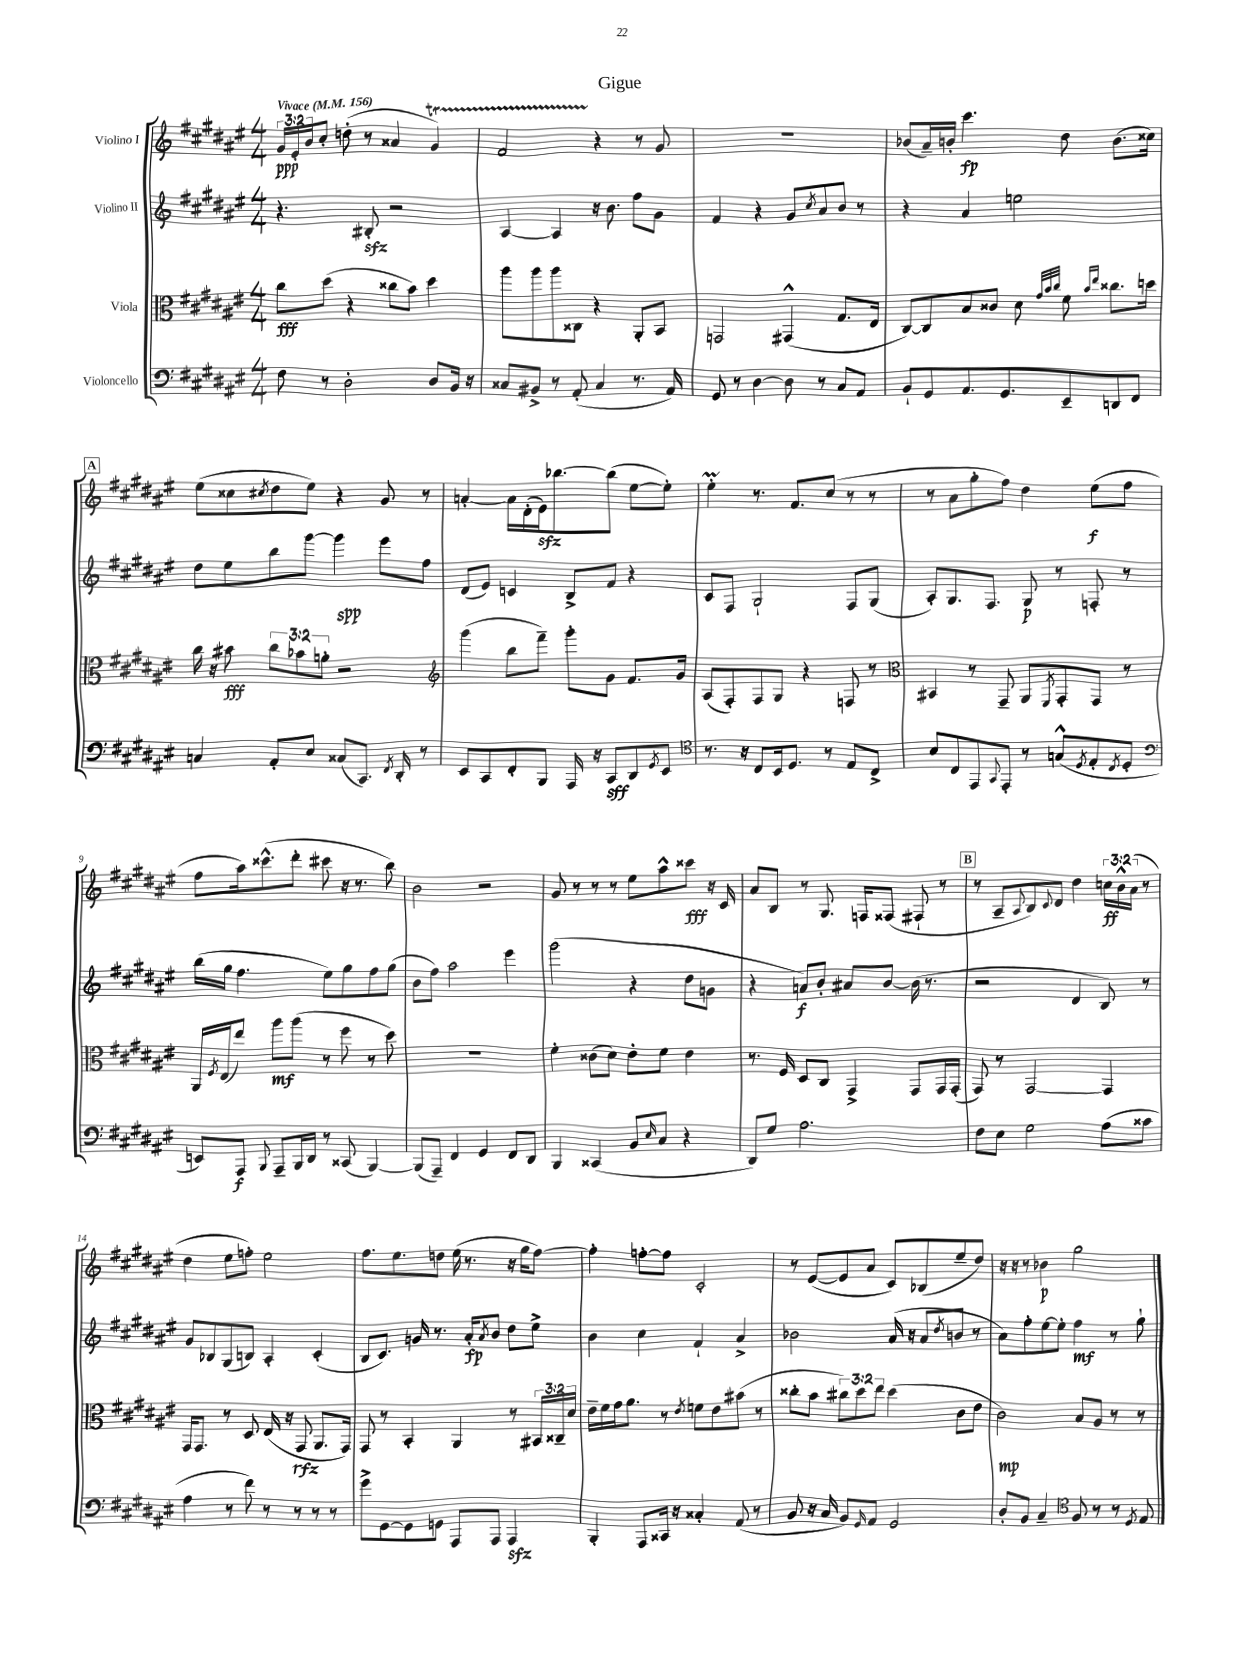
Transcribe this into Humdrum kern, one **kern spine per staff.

**kern	**dynam	**kern	**dynam	**kern	**dynam	**kern	**dynam
*part4	*part4	*part3	*part3	*part2	*part2	*part1	*part1
*staff4	*staff4	*staff3	*staff3	*staff2	*staff2	*staff1	*staff1
*I"Violoncello	*	*I"Viola	*	*I"Violino II	*	*I"Violino I	*
*clefF4	*	*clefC3	*	*clefG2	*	*clefG2	*
*k[f#c#g#d#a#e#]	*	*k[f#c#g#d#a#e#]	*	*k[f#c#g#d#a#e#]	*	*k[f#c#g#d#a#e#]	*
*M4/4	*	*M4/4	*	*M4/4	*	*M4/4	*
*MM156	*	*MM156	*	*MM156	*	*MM156	*
=1	=1	=1	=1	=1	=1	=1	=1
!	!	!	!	!	!	!LO:TX:a:B:t=Vivace	!
8F#\	.	8cc#\L	fff	4.r	.	24g#/LL	ppp
.	.	.	.	.	.	24e#'/	.
.	.	.	.	.	.	24b/J	.
8r	.	(8dd#\J	.	.	.	8cc#'/J	.
2D#'\	.	4r	.	.	.	(8ddn'\	.
.	.	.	.	8B#Xzz'/	.	8r	.
.	.	8cc##X\L	.	2r	.	4a##X/	.
.	.	8b\J)	.	.	.	.	.
8D#/L	.	4dd#\	.	.	.	4g#T/)	.
16BB/Jk	.	.	.	.	.	.	.
16r	.	.	.	.	.	.	.
=2	=2	=2	=2	=2	=2	=2	=2
8C##X/L	.	8aa#\L	.	[4A#/	.	2f#TTT/	.
8BB#X^/J	.	8aa#\	.	.	.	.	.
8r	.	8aa#\	.	4A#/]	.	.	.
(8AA#'/	.	8C##X\J	.	.	.	.	.
4C##/	.	4r	.	16r	.	4r	.
.	.	.	.	8.b\	.	.	.
8.r	.	8AA#'/L	.	8ff#\L	.	8r	.
.	.	8BB/J	.	8g#\J	.	8g#/	.
16AA#/)	.	.	.	.	.	.	.
=3	=3	=3	=3	=3	=3	=3	=3
8GG#/	.	2GGn/	.	4f#/	.	1r	.
8r	.	.	.	.	.	.	.
[4D#\	.	.	.	4r	.	.	.
8D#\]	.	(4GG#X^^/	.	8g#/L	.	.	.
.	.	.	.	8qcc#/	.	.	.
8r	.	.	.	8a#/	.	.	.
8C#/L	.	8.G#/L	.	8b/J	.	.	.
8AA#/J	.	.	.	8r	.	.	.
.	.	16E#/Jk	.	.	.	.	.
=4	=4	=4	=4	=4	=4	=4	=4
8BB`/L	.	[8C#/L)	.	4r	.	(8b-X/L	.
8GG#/	.	8C#/]	.	.	.	16a#~/L)	.
.	.	.	.	.	.	16bn'/JJ	.
8.AA#/	.	8B/	.	4a#/	.	4.ccc#\	fp
.	.	8c##X/J	.	.	.	.	.
8.GG#/	.	.	.	.	.	.	.
.	.	8d#\	.	2een\	.	.	.
.	.	32qqg#/LLL	.	.	.	.	.
.	.	32qqb/	.	.	.	.	.
.	.	32qqcc#/JJJ	.	.	.	.	.
8EE#~/	.	8f#\	.	.	.	8dd#\	.
.	.	16qqb/LL	.	.	.	.	.
.	.	16qqee#/JJ	.	.	.	.	.
8DDn/	.	8.cc##X\L	.	.	.	(8.b\L	.
8FF#/J	.	.	.	.	.	.	.
.	.	16ddn\Jk	.	.	.	16cc##X\Jk)	.
!!LO:LB:g=z
!!LO:REH:place=s1:t=A
=5	=5	=5	=5	=5	=5	=5	=5
4Cn/	.	16cc#\	.	8dd#\L	.	(8ee#\L	.
.	.	16r	.	.	.	.	.
.	.	8b#X\	fff	8ee#\	.	8cc##X\	.
.	.	.	.	.	.	8qcc#X/	.
8AA#'/L	.	12cc#\L	.	8bb\	.	8dd#\	.
.	.	12b-X\	.	.	.	.	.
8E#/J	.	.	.	[8ggg#\J	.	8ee#\J)	.
.	.	12an'\J	.	.	.	.	.
(8C##X/L	.	2r	.	4ggg#\]	spp	4r	.
8.CC#/J)	.	.	.	.	.	.	.
.	.	.	.	8eee#\L	.	8g#/	.
8qFF#/	.	.	.	.	.	.	.
16DD#'/	.	.	.	.	.	.	.
8r	.	.	.	8ff#\J	.	8r	.
=6	=6	=6	=6	=6	=6	=6	=6
*	*	*clefG2	*	*	*	*	*
8EE#/L	.	(4ggg#\	.	(8d#/L	.	[4an'/	.
8CC#/	.	.	.	8e#/J)	.	.	.
8FF#'/	.	8bb\L	.	4cn/	.	16a\LL]	.
.	.	.	.	.	.	(16d#'\	.
8BBB/J	.	8fff#~\J)	.	.	.	16e#zz\J)	.
.	.	.	.	.	.	[8.bb-X\	.
16AAA#/	.	8ggg#'\L	.	8B^/L	.	.	.
16r	.	.	.	.	.	.	.
8CC#/L	sff	8g#\J	.	8f#/J	.	(8bb-\J]	.
8DD#/	.	8.f#/L	.	4r	.	[8ee#\L	.
8qGG#/	.	.	.	.	.	.	.
8EE#/J	.	.	.	.	.	8ee#'\J])	.
.	.	16g#/Jk	.	.	.	.	.
=7	=7	=7	=7	=7	=7	=7	=7
*clefC4	*	*	*	*	*	*	*
8.r	.	(8A#/L	.	8c#/L	.	4ee#m'\	.
.	.	8F#'/)	.	8F#/J	.	.	.
16r	.	.	.	.	.	.	.
8C#/L	.	8F#/	.	2G#`/	.	8.r	.
16BB/k	.	8G#/J	.	.	.	.	.
8.D#/J	.	.	.	.	.	8.f#/L	.
.	.	4r	.	.	.	.	.
8r	.	.	.	.	.	(8cc#/J	.
8E#/L	.	8Fn/	.	8F#/L	.	8r	.
8C#^/J	.	8r	.	(8G#/J	.	8r	.
=8	=8	=8	=8	=8	=8	=8	=8
*	*	*clefC3	*	*	*	*	*
8B/L	.	4BB#X/	.	8A#'/L)	.	8r	.
8C#/	.	.	.	8.G#/	.	8a#\L	.
8EE#/	.	8r	.	.	.	8gg#'\	.
.	.	.	.	8.F#/J	.	.	.
8qqGG#/	.	.	.	.	.	.	.
8EE#'/J	.	8GG#~/	.	.	.	8ff#\J)	.
8r	.	8AA#/L	.	8G#/	p	4dd#\	.
.	.	8qFF#/	.	.	.	.	.
(8Gn^^/L	.	8GG#'/	.	8r	.	.	.
8qD#/	.	.	.	.	.	.	.
8E#'/	.	8GG#/J	.	8Fn'/	.	(8ee#\L	f
8qC#/	.	.	.	.	.	.	.
8D#'/J	.	8r	.	8r	.	8ff#\J	.
!!LO:LB:g=z
=9	=9	=9	=9	=9	=9	=9	=9
*clefF4	*	*	*	*	*	*	*
8EEn/L)	.	16AA#/LL	.	(16bb\LL	.	8ff#\L	.
.	.	8qF#/	.	.	.	.	.
.	.	(16E#/J	.	16gg#\JJ	.	.	.
8AAA#/J	f	8ee#/J)	.	4.ff#\	.	16aa#\k)	.
.	.	.	.	.	.	(8.ccc##X^^\	.
8qqBBB/	.	.	.	.	.	.	.
8AAA#~/L	.	8aa#\L	mf	.	.	.	.
16BBB/L	.	(8aa#\J	.	.	.	8ddd#'\J	.
16DD#/JJ	.	.	.	.	.	.	.
8r	.	8r	.	8ee#\L)	.	8ccc#X\	.
(8CC##X/	.	8ff#\	.	8gg#\	.	16r	.
.	.	.	.	.	.	8.r	.
[4BBB/)	.	8r	.	8ff#\	.	.	.
.	.	8dd#\)	.	(8gg#\J	.	8bb\)	.
=10	=10	=10	=10	=10	=10	=10	=10
(8BBB/L]	.	1r	.	8b\L	.	2b\	.
8AAA#~/J)	.	.	.	8ff#\J)	.	.	.
4FF#/	.	.	.	2aa#\	.	.	.
4GG#/	.	.	.	.	.	2r	.
8FF#/L	.	.	.	4eee#\	.	.	.
8DD#/J	.	.	.	.	.	.	.
=11	=11	=11	=11	=11	=11	=11	=11
4BBB/	.	4f#'\	.	(2ggg#\	.	8g#/	.
.	.	.	.	.	.	8r	.
(4CC##X/	.	(8c##X\L	.	.	.	8r	.
.	.	8d#\J)	.	.	.	8r	.
8BB/L	.	8e#'\L	.	4r	.	8ee#\L	.
16qqE#/	.	.	.	.	.	.	.
8C#/J	.	8f#\J	.	.	.	8aa#^^\	.
4r	.	4e#\	.	8dd#\L	.	8ccc##X\J	fff
.	.	.	.	8gn\J	.	16r	.
.	.	.	.	.	.	16c#/	.
=12	=12	=12	=12	=12	=12	=12	=12
8DD#/L)	.	8.r	.	4r	.	8a#/L	.
8G#/J	.	.	.	.	.	8B/J	.
.	.	16F#/	.	.	.	.	.
2.A#\	.	8D#/L	.	8an/L)	f	8r	.
.	.	8C#/J	.	8b'/J	.	8.G#/	.
.	.	4GG#^/	.	8a#X/L	.	.	.
.	.	.	.	.	.	16Fn/KL	.
.	.	.	.	[8b/J	.	(8F##X/J	.
.	.	8GG#/L	.	(16b\]	.	8F#X`/	.
.	.	.	.	8.r	.	.	.
.	.	16GG#/L	.	.	.	8r	.
.	.	(16GG#'/JJ	.	.	.	.	.
!!LO:REH:place=s1:t=B
=13	=13	=13	=13	=13	=13	=13	=13
8F#\L	.	8GG#/)	.	2r	.	8r	.
8E#\J	.	8r	.	.	.	8A#~/L	.
.	.	.	.	.	.	8qqA#/	.
2G#\	.	[2GG#/	.	.	.	8B/)	.
.	.	.	.	.	.	8qqc#/	.
.	.	.	.	.	.	8d#/J	.
.	.	.	.	4d#/	.	4dd#\	.
(8A#\L	.	4GG#/]	.	8B/)	.	24ccn\LL	ff
.	.	.	.	.	.	24b^^\	.
.	.	.	.	.	.	(24a#\JJ	.
8c##X\J	.	.	.	8r	.	8r	.
!!LO:LB:g=z
=14	=14	=14	=14	=14	=14	=14	=14
4A#\	.	16GG#/KL	.	8g#/L	.	4dd#\	.
.	.	8.GG#/J	.	.	.	.	.
.	.	.	.	8B-X/	.	.	.
8r	.	8r	.	(8G#/	.	8ee#\L	.
8f#\)	.	8D#/	.	8Bn/J)	.	8ffn'\J)	.
8r	.	(16E#/	.	4A#'/	.	2ee#\	.
.	.	16r	.	.	.	.	.
8r	.	8GG#/	rfz	.	.	.	.
8r	.	8.AA#/L	.	(4c#'/	.	.	.
8r	.	.	.	.	.	.	.
.	.	16GG#/Jk)	.	.	.	.	.
=15	=15	=15	=15	=15	=15	=15	=15
8g#^\L	.	8GG#/	.	8B/L	.	8.ff#\L	.
[8GG#\	.	8r	.	8.c#/J)	.	.	.
.	.	.	.	.	.	8.ee#\	.
8GG#\]	.	4BB'/	.	.	.	.	.
.	.	.	.	16gn/	.	.	.
8GGn\J	.	.	.	8.r	.	8ddn\J	.
8AAA#/L	.	4AA#/	.	.	.	(16ee#\	.
.	.	.	.	16a#'/KL	fp	8.r	.
.	.	.	.	8qa#/	.	.	.
8AAA#/J	.	.	.	8b/J	.	.	.
4AAA#zz/	.	8r	.	8dd#\L	.	16r	.
.	.	.	.	.	.	16gg#\KL	.
.	.	24BB#X/LL	.	8ee#^\J	.	[8ff#\J)	.
.	.	24C##X~/	.	.	.	.	.
.	.	24d#/JJ	.	.	.	.	.
=16	=16	=16	=16	=16	=16	=16	=16
4BBB'/	.	16e#~\LL	.	4b\	.	4ff#'\]	.
.	.	16f#\	.	.	.	.	.
.	.	16g#\J	.	.	.	.	.
.	.	8.a#\J	.	.	.	.	.
8AAA#/L	.	.	.	4cc#\	.	[8ffn'\L	.
16CC##X/Jk	.	8r	.	.	.	8ff\J]	.
16r	.	.	.	.	.	.	.
.	.	8qe#/	.	.	.	.	.
4C##X'/	.	8fn\L	.	4f#`/	.	2c#'/	.
.	.	8e#\	.	.	.	.	.
(8AA#/	.	(8b#X\J	.	4a#^/	.	.	.
8r	.	8r	.	.	.	.	.
=17	=17	=17	=17	=17	=17	=17	=17
8BB/	.	8cc##X'\L	.	2b-X\	.	8r	.
16r	.	8b\J	.	.	.	([8e#/L	.
16C#/	.	.	.	.	.	.	.
8BB/L)	.	12cc#X\L)	.	.	.	8e#/]	.
.	.	12dd#\	.	.	.	.	.
16qqGG#/	.	.	.	.	.	.	.
8AA#/J	.	.	.	.	.	8a#/J	.
.	.	12ee#\J	.	.	.	.	.
2GG#/	.	(4dd#\	.	(16a#/	.	8c#/L)	.
.	.	.	.	16r	.	.	.
.	.	.	.	8a#/L	.	(8B-X/	.
.	.	.	.	8qdd#/	.	.	.
.	.	8c#\L	.	8bn/J	.	8ee#~/	.
.	.	8e#\J	.	8r	.	8dd#/J)	.
=18	=18	=18	=18	=18	=18	=18	=18
8D#'/L	.	2c#\)	mp	8a#\L)	.	16r	.
.	.	.	.	.	.	16r	.
8BB/J	.	.	.	8ff#'\	.	8r	.
4C#~/	.	.	.	[8ee#\	.	4b-X\	p
.	.	.	.	8ee#'\J]	.	.	.
*clefC4	*	*	*	*	*	*	*
8F#/	.	8B/L	.	4ff#\	mf	2gg#\	.
8r	.	8A#/J	.	.	.	.	.
8r	.	8r	.	8r	.	.	.
8qD#/	.	.	.	.	.	.	.
8E#/	.	8r	.	8gg#`\	.	.	.
==	==	==	==	==	==	==	==
*-	*-	*-	*-	*-	*-	*-	*-
